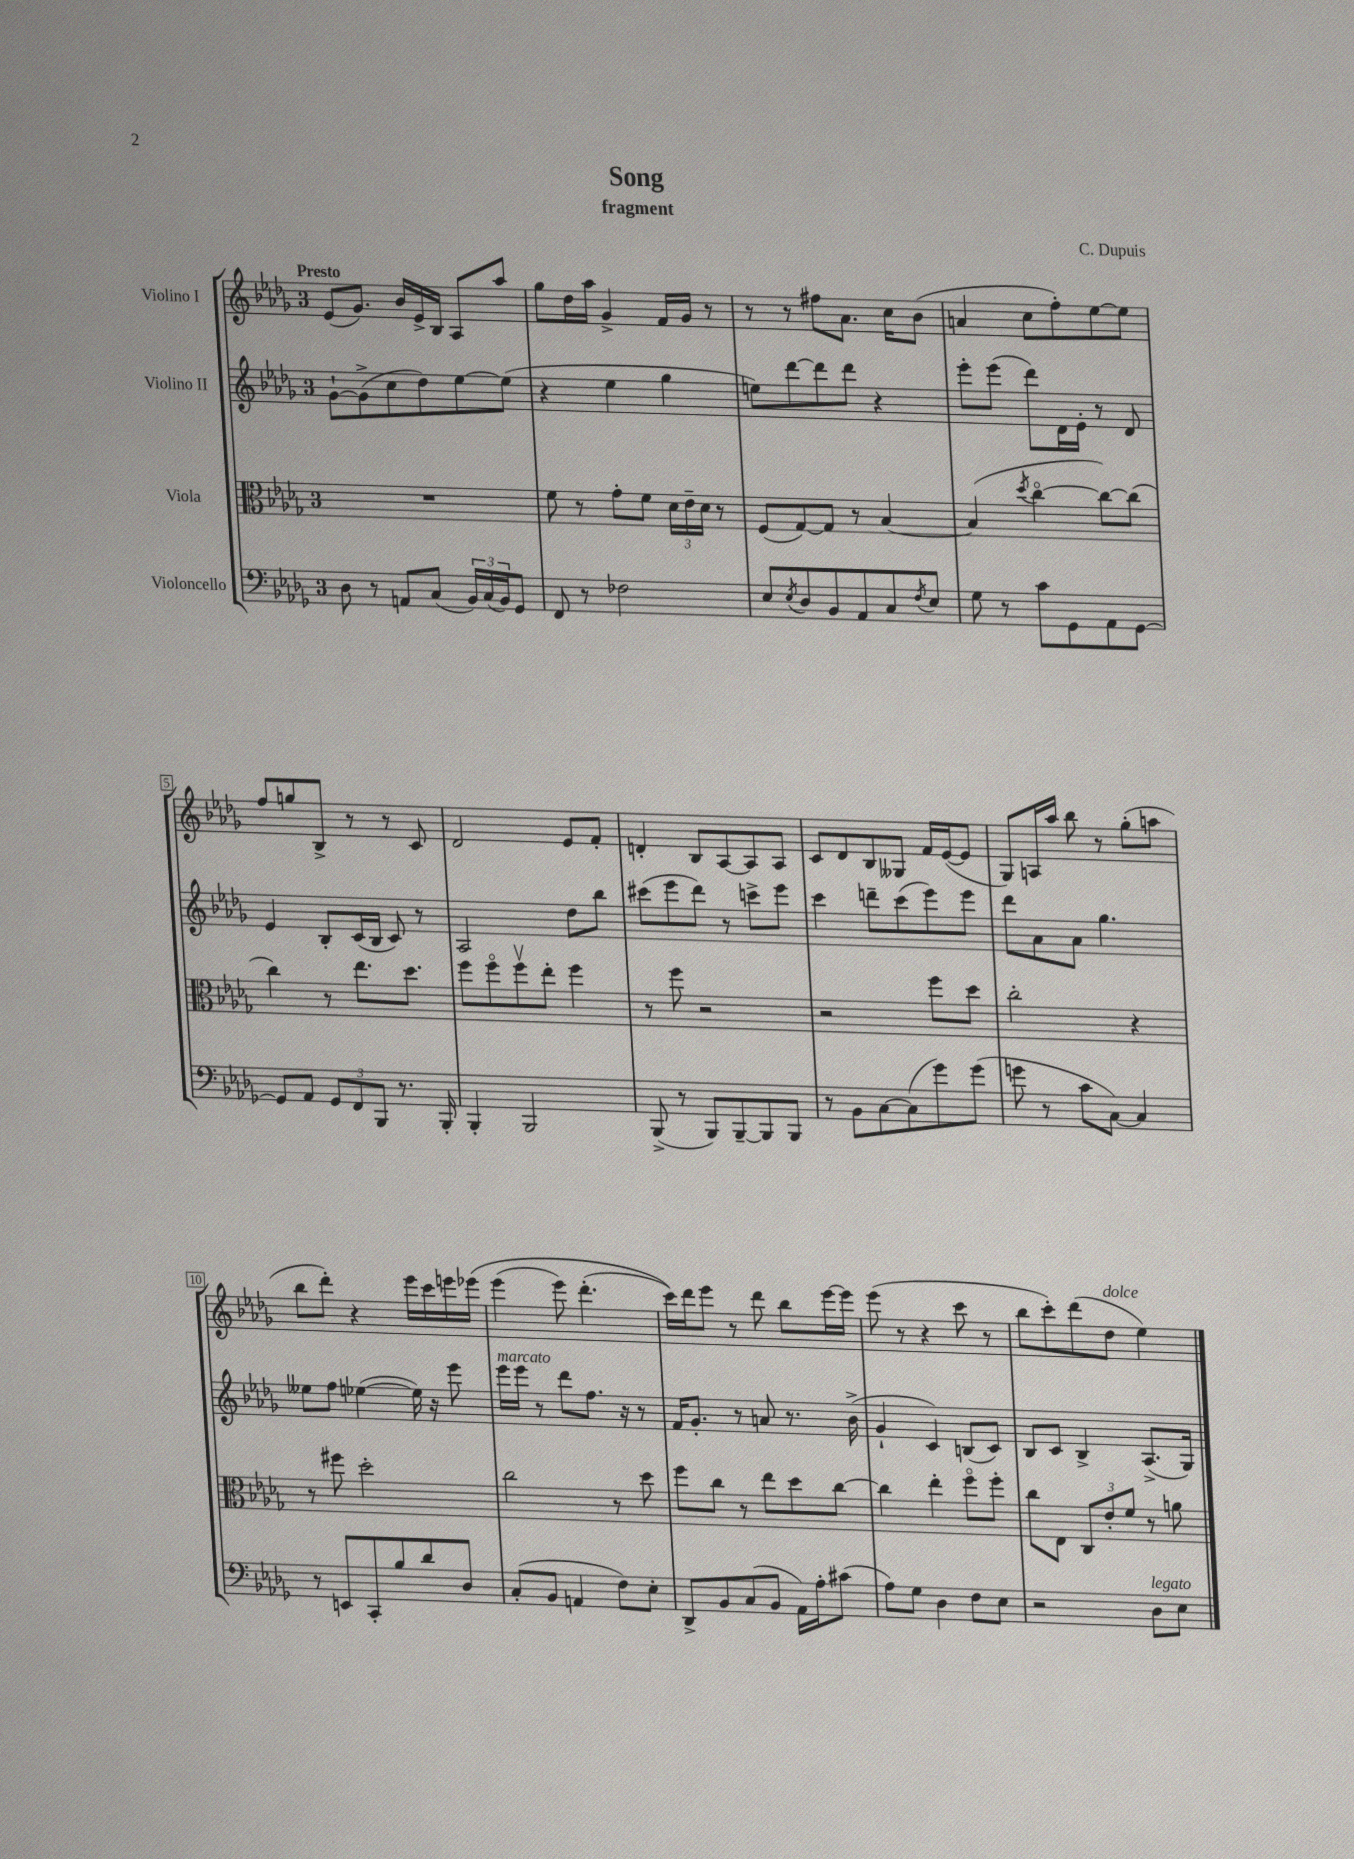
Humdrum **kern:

**kern	**kern	**kern	**kern
*staff4	*staff3	*staff2	*staff1
*clefF4	*clefC3	*clefG2	*clefG2
*k[b-e-a-d-g-]	*k[b-e-a-d-g-]	*k[b-e-a-d-g-]	*k[b-e-a-d-g-]
*M3/4	*M3/4	*M3/4	*M3/4
8D-	2.r	[8g-`	(8e-
8r	.	(8g-^]	8.g-)
8AA	.	8cc	.
.	.	.	16b-
(8C	.	8dd-)	16e-^
.	.	.	16B-
24BB-)	.	[8ee-	8A-
(24C	.	.	.
24BB-)	.	.	.
8GG-	.	(8ee-]	8aa-
=	=	=	=
8FF	8f	4r	8gg-
8r	8r	.	16dd-
.	.	.	16aa-
2F-	8g-'	4ee-	4g-^
.	8f	.	.
.	24d-	4gg-	16f
.	24e-~	.	.
.	.	.	16g-
.	24d-	.	.
.	8r	.	8r
=	=	=	=
8E-	(8F	8ee)	8r
8qE-	.	.	.
8D-	[8G-)	[8ddd-	8r
8BB-	8G-]	8ddd-]	8ff#
8AA-	8r	8ddd-	8.a-
8C	[4B-	4r	.
.	.	.	16cc
8qF	.	.	.
8E-	.	.	(8b-
=	=	=	=
8G-	(4B-]	8eee-'	4a
8r	.	(8eee-	.
.	8qdd-	.	.
8c	[4cco	8ddd-)	8cc
8GG-	.	16d-	8ff')
.	.	16e-'	.
8AA-	8cc_)	8r	[8ee-
[8GG-	(8cc]	8d-	8ee-]
=	=	=	=
8GG-]	4cc)	4e-	8ff
8AA-	.	.	8gg
12GG-	8r	8B-'	8B-^
12FF	.	.	.
.	8.ee-	(16c	8r
12BBB-	.	.	.
.	.	16B-	.
8.r	.	8c)	8r
.	8.dd-	.	.
.	.	8r	8c
16BBB-'	.	.	.
=	=	=	=
4BBB-'	8ff	2A-	2d-
.	8ffo	.	.
2BBB-	8ffv	.	.
.	8ee-'	.	.
.	4ff	8dd-	8e-
.	.	8bb-	8f'
=	=	=	=
(8BBB-^	8r	(8ccc#	4d'
8r	8ff	8eee-	.
8BBB-)	2r	8ddd-)	8B-
[8BBB-~	.	8r	[8A-
8BBB-]	.	8ccc^	8A-]
8BBB-	.	8eee-	8A-
=	=	=	=
8r	2r	4ccc	8c
8BB-	.	.	8d-
[8C	.	8ddd~	8B-
(8C]	.	(8ccc	8G--
8g-)	8ff	8eee-)	16f
.	.	.	([16e-
(8g-	8dd-	8eee-	8e-]
=	=	=	=
8g	2cc'	8ddd-	8G-)
8r	.	8a-	16A
.	.	.	16aa-
8c	.	8a-	8bb-
[8C)	.	4.gg-	8r
4C]	4r	.	(8gg-'
.	.	.	8aa
=	=	=	=
8r	8r	8ee--	8bb-
8EE	8ff#	8ff	8ddd-')
8CC'	2dd-'	([4ee-	4r
8B-	.	.	.
8d-	.	16ee-])	16eee-
.	.	16r	16ccc
8D-	.	8eee-	16eee
.	.	.	&(16eee-
=	=	=	=
(8C'	2cc	16eee-	(4eee-
.	.	16eee-	.
8BB-	.	8r	.
4AA	.	8ddd-	8eee-)
.	.	8.ff	(4.ddd-'
8F)	8r	.	.
.	.	16r	.
8E-'	8dd-	8r	.
=	=	=	=
8DD-^	8ff	16f	16ccc)&)
.	.	8.g-'	16ddd-
8BB-	8cc	.	8eee-
(8C	8r	8r	8r
8BB-	8ee-	8a	8ddd-
16AA-)	8dd-	8.r	8bb-
16A-'	.	.	.
(8c#	[8cc	.	[16eee-
.	.	(16b-^	16eee-]
=	=	=	=
8A-)	4cc]	4g-`	(8eee-
8G-	.	.	8r
4D-	4ee-'	4c)	4r
8F	8ffo	(8B	8ccc
8E-	8ff'	8c)	8r
=	=	=	=
2r	8cc	8B-	8bb-
.	8E-	8c	8ccc')
.	12C	4B-^	(8ddd-
.	12e-'	.	.
.	.	.	8dd-
.	12f	.	.
8D-	8r	(8.A-^	4ee-)
8E-	8a	.	.
.	.	16G-)	.
==	==	==	==
*-	*-	*-	*-
